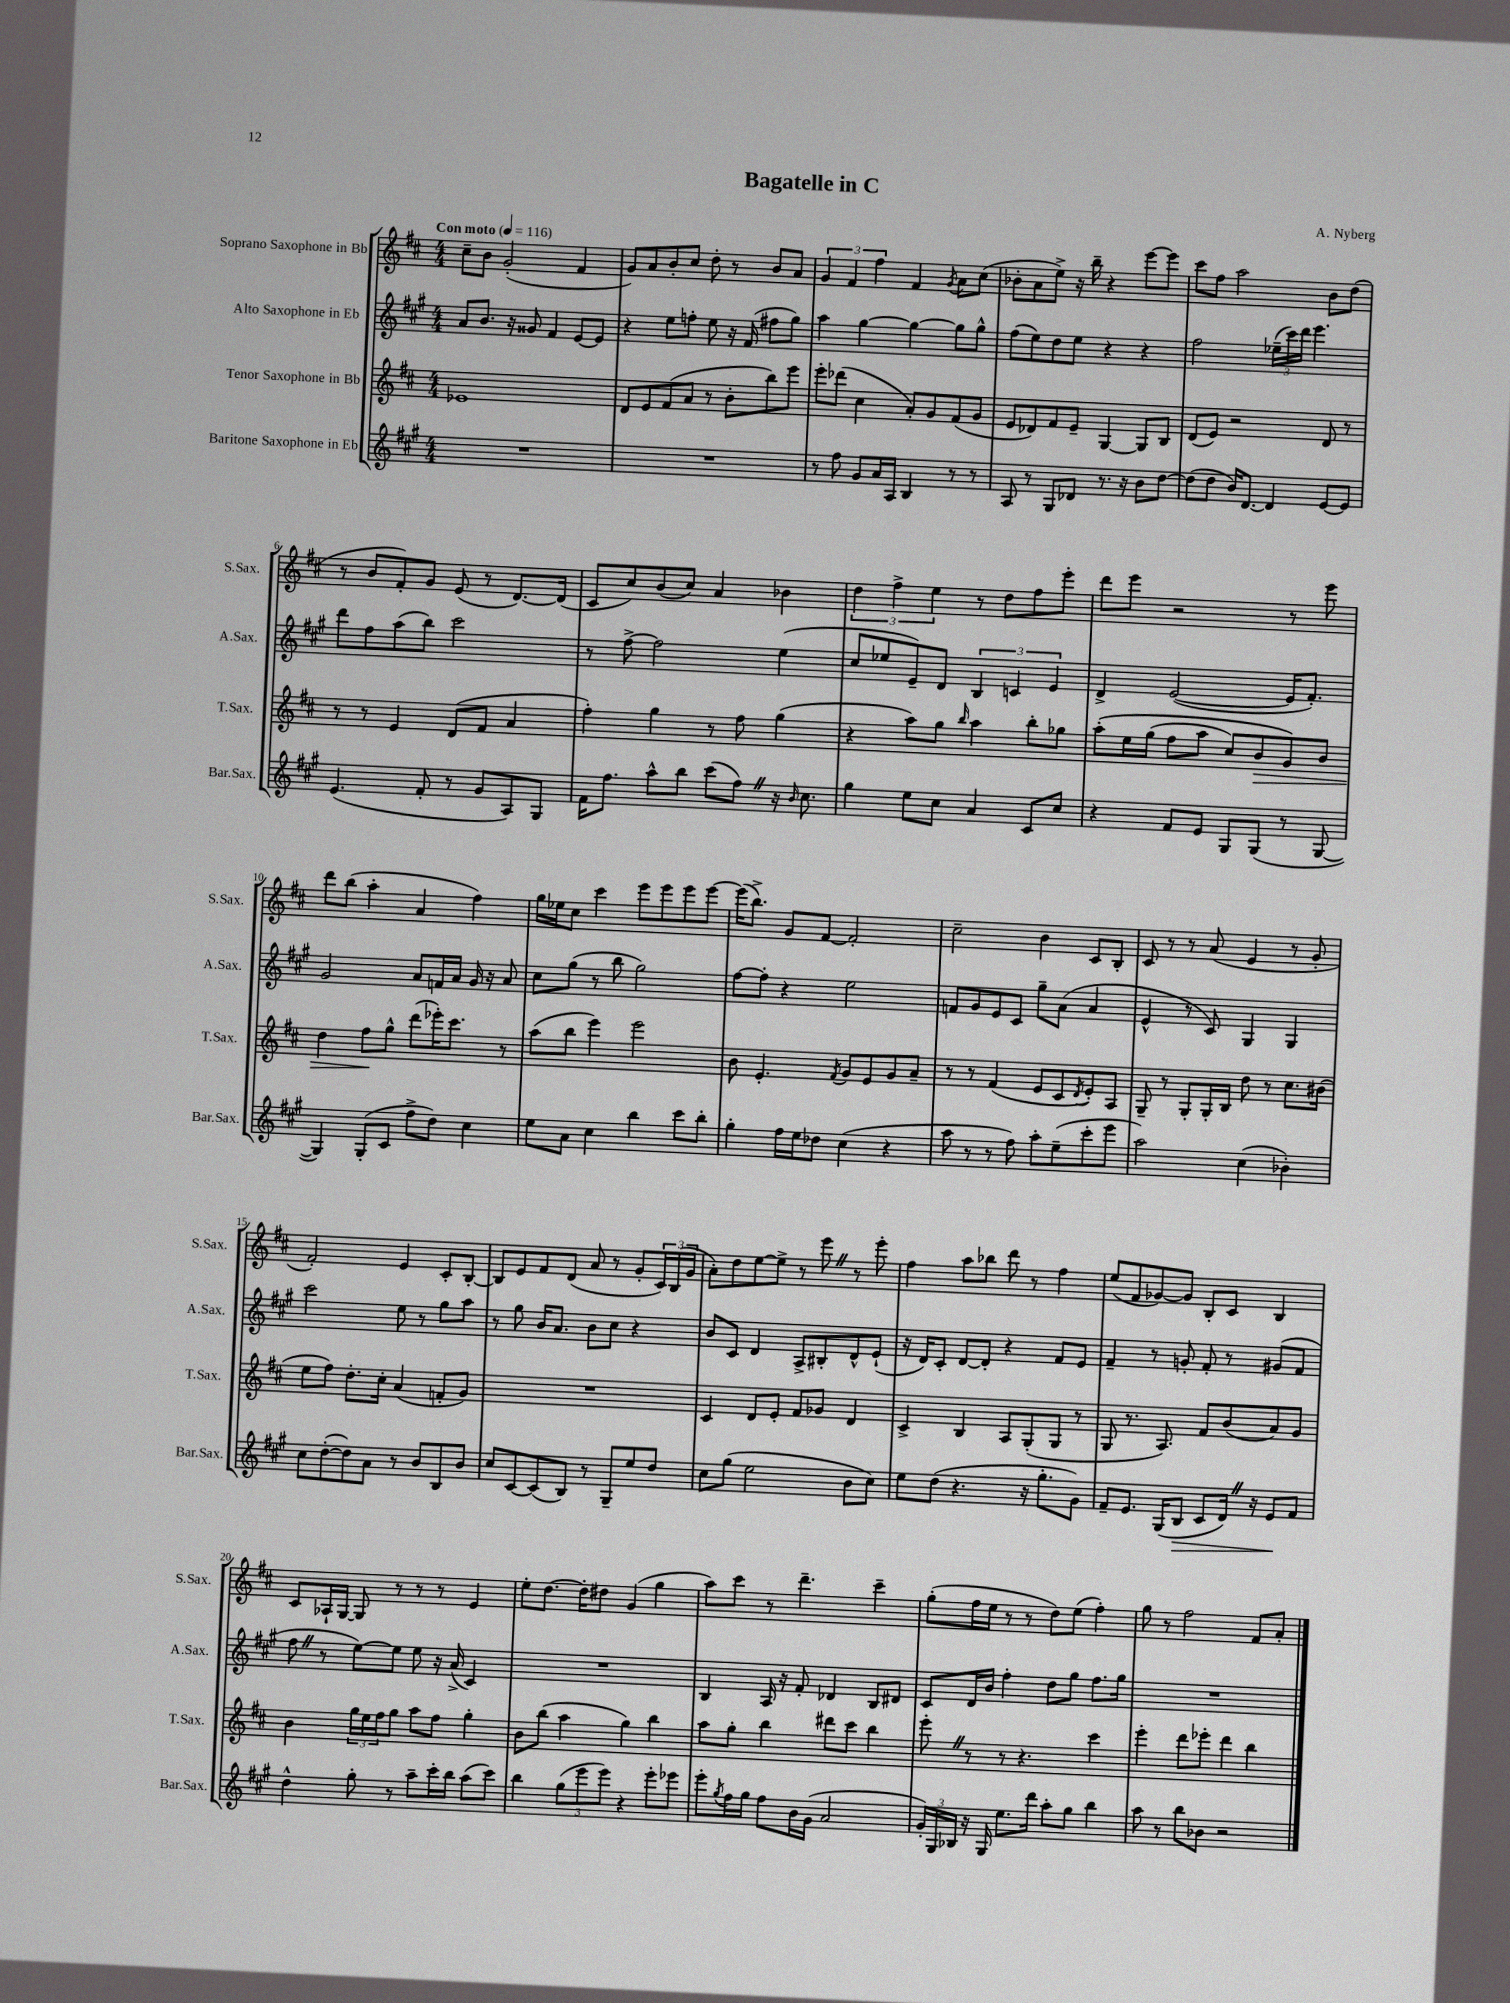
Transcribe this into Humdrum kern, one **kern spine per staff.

**kern	**dynam	**kern	**dynam	**kern	**kern
*part4	*part4	*part3	*part3	*part2	*part1
*staff4	*staff4	*staff3	*staff3	*staff2	*staff1
*I"Baritone Saxophone in Eb	*	*I"Tenor Saxophone in Bb	*	*I"Alto Saxophone in Eb	*I"Soprano Saxophone in Bb
*I'Bar.Sax.	*	*I'T.Sax.	*	*I'A.Sax.	*I'S.Sax.
*clefG2	*	*clefG2	*	*clefG2	*clefG2
*k[f#c#g#]	*	*k[f#c#]	*	*k[f#c#g#]	*k[f#c#]
*M4/4	*	*M4/4	*	*M4/4	*M4/4
*MM116	*	*MM116	*	*MM116	*MM116
=1	=1	=1	=1	=1	=1
!	!	!	!	!	!LO:TX:a:B:t=Con moto
1r	.	1e-X	.	8a/L	8cc#~\L
.	.	.	.	8.b/J	8b\J
.	.	.	.	.	(2g'/
.	.	.	.	16r	.
.	.	.	.	8g##X/	.
.	.	.	.	4f#/	.
.	.	.	.	[8e/L	4f#/
.	.	.	.	8e/J]	.
=2	=2	=2	=2	=2	=2
1r	.	8d/L	.	4r	8g/L)
.	.	8e/	.	.	8a/
.	.	(8f#/	.	8ee\L	8b'/
.	.	8a/J	.	8ffn'\J	8cc#/J
.	.	8r	.	8ee\	8dd'\
.	.	8b'\L	.	16r	8r
.	.	.	.	(16f#/	.
.	.	8bb\)	.	8ff#X\L	8b/L
.	.	8eee\J	.	8gg#\J)	8a/J
=3	=3	=3	=3	=3	=3
8r	.	8eee'\L	.	4aa\	6g/
8ff#\	.	(8ddd-X\J	.	.	.
.	.	.	.	.	6f#/
8g#/L	.	4cc#\	.	[4gg#\	.
.	.	.	.	.	6ff#\
16a/L	.	.	.	.	.
16A/JJ	.	.	.	.	.
4B/	.	8a'/L)	.	4gg#\_	4f#/
.	.	8g/	.	.	.
.	.	.	.	.	8qg/
8r	.	(8f#/	.	8gg#\L]	8a\L
8r	.	8g/J	.	8gg#^^\J	(8cc#\J
=4	=4	=4	=4	=4	=4
8A/	.	8e/L	.	(8ff#\L	8b-X'\L
8r	.	8d-X/)	.	8ee\)	8a\
8G#/L	.	8f#/	.	8dd\	8ee^\J)
8d-X/J	.	8e~/J	.	8ee\J	16r
.	.	.	.	.	16bb~\
8.r	.	[4G/	.	4r	4r
16r	.	.	.	.	.
8b\L	.	8G/L]	.	4r	[8eee\L
[8dd\J	.	8B/J	.	.	8eee\J]
=5	=5	=5	=5	=5	=5
(8dd\L]	.	(8d/L	.	2ff#\	8ccc#\L
8dd\J	.	8e/J)	.	.	8ff#\J
16b/KL)	.	2r	.	.	2aa\
[8.d/J	.	.	.	.	.
4d/]	.	.	.	(24ee-X~\LL	.
.	.	.	.	24ccc#\)	.
.	.	.	.	24ddd\JJ	.
.	.	.	.	4.eee\	.
[8e/L	.	8d/	.	.	8b\L
8e/J]	.	8r	.	.	(8dd\J
!!LO:LB:g=z
=6	=6	=6	=6	=6	=6
(4.e/	.	8r	.	8ddd\L	8r
.	.	8r	.	8ff#\	8b/L
.	.	4e/	.	(8aa\	8f#'/)
8f#'/	.	.	.	8bb\J)	8g/J
8r	.	(8d/L	.	2ccc#\	(8e/
8g#/L	.	8f#/J	.	.	8r
8A/)	.	4a/	.	.	[8.d/L)
8G#/J	.	.	.	.	.
.	.	.	.	.	(16d/Jk]
=7	=7	=7	=7	=7	=7
16f#\KL	.	4ff#'\)	.	8r	8c#/L
8.ff#\J	.	.	.	.	.
.	.	.	.	[8ff#^\	8cc#/)
8aa^^\L	.	4gg\	.	2ff#\]	(8b/
8bb\J	.	.	.	.	8cc#/J)
(8ccc#\L	.	8r	.	.	4a/
8ff#Z\J)	.	8ff#\	.	.	.
16r	.	(4gg\	.	(4ee\	4b-X\
16qqb/	.	.	.	.	.
8.cc#\	.	.	.	.	.
=8	=8	=8	=8	=8	=8
4gg#\	.	4r	.	8cc#/L	6dd\
.	.	.	.	8ee-X/	.
.	.	.	.	.	6ff#^\
8ee\L	.	8aa\L)	.	8e~/)	.
.	.	.	.	.	6ee\
8cc#\J	.	8gg\J	.	8d/J	.
.	.	16qqbb/	.	.	.
4a/	.	4aa\	.	6B/	8r
.	.	.	.	.	8dd\L
.	.	.	.	6cn/	.
8c#/L	.	8bb'\L	.	.	8ff#\
.	.	.	.	6e/	.
8cc#/J	.	8gg-X\J	.	.	8eee'\J
=9	=9	=9	=9	=9	=9
4r	.	(8aa'\L	.	4d^/	8ddd\L
.	.	16ee\L	.	.	8eee\J
.	.	(16gg\JJ	.	.	.
8f#/L	.	8ff#\L	.	([2e/	2r
8e/J	.	8aa\J	.	.	.
8G#/L	.	8cc#/L)	.	.	.
!	!	!	!LO:HP:b	!	!
(8G#/J	.	8b/	>	.	.
8r	.	8g/)	.	16e/KL]	8r
.	.	.	.	8.f#'/J)	.
[8G#/	.	8b/J	.	.	8eee\
!!LO:LB:g=z
=10	=10	=10	=10	=10	=10
4G#/])	.	4dd\	.	2g#/	8ddd\L
.	.	.	.	.	(8bb\J
(8G#'/L	.	8ff#\L	.	.	4aa'\
8c#/J	.	8gg^^\J	]	.	.
8ff#^\L	.	(8ddd\L	.	8a/L	4a/
8dd\J)	.	16eee-X'\K)	.	16fn/L	.
.	.	8.ccc#\J	.	16a/JJ	.
4cc#\	.	.	.	16g#/	4ff#\)
.	.	.	.	16r	.
.	.	8r	.	8a/	.
=11	=11	=11	=11	=11	=11
8ee\L	.	(8aa\L	.	8cc#\L	16gg\LL
.	.	.	.	.	16ee-X\J
8a\J	.	8bb\J	.	(8gg#\J	8cc#\J
4cc#\	.	4eee\)	.	8r	4ccc#\
.	.	.	.	8bb\	.
4bb\	.	2eee\	.	2gg#\)	8eee\L
.	.	.	.	.	8eee\
8ccc#\L	.	.	.	.	8eee\
8bb'\J	.	.	.	.	[8eee\J
=12	=12	=12	=12	=12	=12
4gg#'\	.	8b\	.	[8ff#\L	(16eee\KL]
.	.	.	.	.	8.bb^\J)
.	.	4.e'/	.	8ff#'\J]	.
16ff#\LL	.	.	.	4r	8g/L
16ee\J	.	.	.	.	.
8dd-X\J	.	.	.	.	[8f#/J
.	.	8qf#/	.	.	.
(4cc#\	.	8g/L	.	2ee\	2f#'/]
.	.	8e/	.	.	.
4r	.	8g/	.	.	.
.	.	8a~/J	.	.	.
=13	=13	=13	=13	=13	=13
8aa\	.	8r	.	8fn/L	2cc#~\
8r	.	8r	.	8g#/	.
8r	.	(4f#/	.	8e/	.
8ff#\)	.	.	.	8c#/J	.
8aa'\L	.	8e/L	.	8gg#~\L	4b\
(8ee~\	.	8c#/	.	(8a\J	.
.	.	8qd/	.	.	.
8ccc#'\	.	8e'/)	.	4a/	8c#/L
8eee\J	.	8A/J	.	.	8B'/J
=14	=14	=14	=14	=14	=14
2aa\)	.	8G~/	.	4e^^/	8c#/
.	.	8r	.	.	8r
.	.	8G'/L	.	8r	8r
.	.	16G'/L	.	8c#/)	(8a/
.	.	16B/JJ	.	.	.
(4cc#\	.	8dd\	.	4G#/	4e/
.	.	8r	.	.	.
4b-X'\)	.	8.cc#\L	.	4G#/	8r
.	.	.	.	.	8g'/
.	.	(16b#X\Jk	.	.	.
!!LO:LB:g=z
=15	=15	=15	=15	=15	=15
8cc#\L	.	8ee\L	.	2ccc#\	2f#'/)
([8dd'\	.	8ff#\J)	.	.	.
8dd\])	.	8.dd'\L	.	.	.
8a\J	.	.	.	.	.
.	.	16cc#'\Jk	.	.	.
8r	.	(4a/	.	8ee\	4e/
8b/L	.	.	.	8r	.
8B/	.	8fn'/L	.	8gg#\L	8c#'/L
8b/J	.	8g/J)	.	8aa\J	[8B'/J
=16	=16	=16	=16	=16	=16
8cc#/L	.	1r	.	8r	8B/L]
[8c#/	.	.	.	8gg#\	8e/
(8c#/]	.	.	.	16b/KL	8f#/
.	.	.	.	8.a/J	.
8B/J)	.	.	.	.	(8d/J
8r	.	.	.	8b\L	8a/
8G#~/L	.	.	.	8cc#\J	8r
8ee/	.	.	.	4r	8g'/L
8dd/J	.	.	.	.	24c#/L)
.	.	.	.	.	(24B/
.	.	.	.	.	24g/JJ
=17	=17	=17	=17	=17	=17
8cc#\L	.	4c#/	.	8b/L	8a'\L)
(8gg#\J	.	.	.	8c#/J	8dd\
2ee\	.	8d/L	.	4d/	[8ee\
.	.	8e'/J	.	.	8ee^\J]
.	.	8f#/L	.	8A^/L	8r
.	.	8g-X/J	.	8B#X'/	8eeeZ\
8b\L	.	4d/	.	8d^^/	8r
8cc#\J)	.	.	.	(8e`/J	8eee'\
=18	=18	=18	=18	=18	=18
8ee\L	.	4c#^/	.	16r	4ff#\
.	.	.	.	16d/KL)	.
(8dd\J	.	.	.	8c#'/J	.
4.r	.	4B/	.	[8d/L	8aa\L
.	.	.	.	8d'/J]	8bb-X\J
.	.	8A/L	.	4r	8ddd\
16r	.	(8G'/	.	.	8r
8.gg#'\L	.	.	.	.	.
.	.	8G/J	.	8f#/L	4ff#\
8g#\J)	.	8r	.	8e/J	.
=19	=19	=19	=19	=19	=19
8f#~/L	.	8G/	.	4f#~/	(8ee/L
8.e/J	.	8.r	.	.	8f#/
.	.	.	.	8r	[8g-X/)
(16G#/KL	.	8.A/)	.	.	.
!	!LO:HP:b	!	!	!	!
8B/J	>	.	.	8gn'/	8g-/J]
8c#/L	.	8f#/L	.	8f#'/	8B'/L
16dZ/Jk)	.	(8b/	.	8r	8c#/J
16r	.	.	.	.	.
8e/L	.	8a/)	.	(8g#X/L	4B/
8f#/J	]	8g/J	.	8f#/J	.
!!LO:LB:g=z
=20	=20	=20	=20	=20	=20
4dd^^\	.	4b\	.	8ff#Z\	8c#/L
.	.	.	.	8r	16A-X`/L
.	.	.	.	.	[16G/JJ
8gg#'\	.	24gg\LL	.	[8ee\L)	8G/]
.	.	24ee\	.	.	.
.	.	24ff#\J	.	.	.
8r	.	8gg\J	.	8ee\J]	8r
8aa~\L	.	8aa\L	.	8ee\	8r
16ccc#'\L	.	8ff#\J	.	16r	8r
16bb\JJ	.	.	.	(16a^/	.
(8aa\L	.	4gg'\	.	4c#/)	4e/
8ccc#\J)	.	.	.	.	.
=21	=21	=21	=21	=21	=21
4bb\	.	8b\L	.	1r	8ee'\L
.	.	(8bb\J	.	.	[8.dd\J
(12gg#\L	.	4aa\	.	.	.
.	.	.	.	.	16dd'\KL]
12eee\	.	.	.	.	.
.	.	.	.	.	8dd#X\J
12eee\J)	.	.	.	.	.
4r	.	4gg\)	.	.	(4g/
8eee'\L	.	4bb\	.	.	4gg\
8eee-X\J	.	.	.	.	.
=22	=22	=22	=22	=22	=22
8eee'\L	.	8aa\L	.	4B/	8aa\L)
8qgg#/	.	.	.	.	.
16ff#\L	.	8gg'\J	.	.	8ccc#\J
16gg#\JJ	.	.	.	.	.
8ff#\L	.	4bb\	.	16A/	8r
.	.	.	.	16r	.
16b\L	.	.	.	8f#'/	4.ddd~\
(16g#\JJ	.	.	.	.	.
2a/	.	8ddd#X\L	.	4d-X/	.
.	.	8ccc#\J	.	.	.
.	.	4bb\	.	8B/L	4ccc#~\
.	.	.	.	8d#X/J	.
=23	=23	=23	=23	=23	=23
24g#'/LL)	.	8eee'Z\	.	8c#/L	(8gg'\L
24G#/	.	.	.	.	.
24B-X/JJ	.	.	.	.	.
16r	.	8r	.	16d/L	16ff#\L
16G#/	.	.	.	16b/JJ	16ee\JJ
8.ee\L	.	8r	.	4ff#'\	8r
.	.	4.r	.	.	8r
16ddd\Jk	.	.	.	.	.
8aa'\L	.	.	.	8dd\L	8dd\L)
8gg#\J	.	.	.	8gg#\J	(8ee\J
4bb\	.	4ccc#\	.	8.ff#\L	4ff#'\)
.	.	.	.	16gg#\Jk	.
=24	=24	=24	=24	=24	=24
8aa\	.	4eee'\	.	1r	8gg\
8r	.	.	.	.	8r
8bb\L	.	8ddd\L	.	.	2ff#\
8b-X\J	.	8eee-X'\J	.	.	.
2r	.	4ddd\	.	.	.
.	.	4bb\	.	.	8f#/L
.	.	.	.	.	8a'/J
==	==	==	==	==	==
*-	*-	*-	*-	*-	*-
